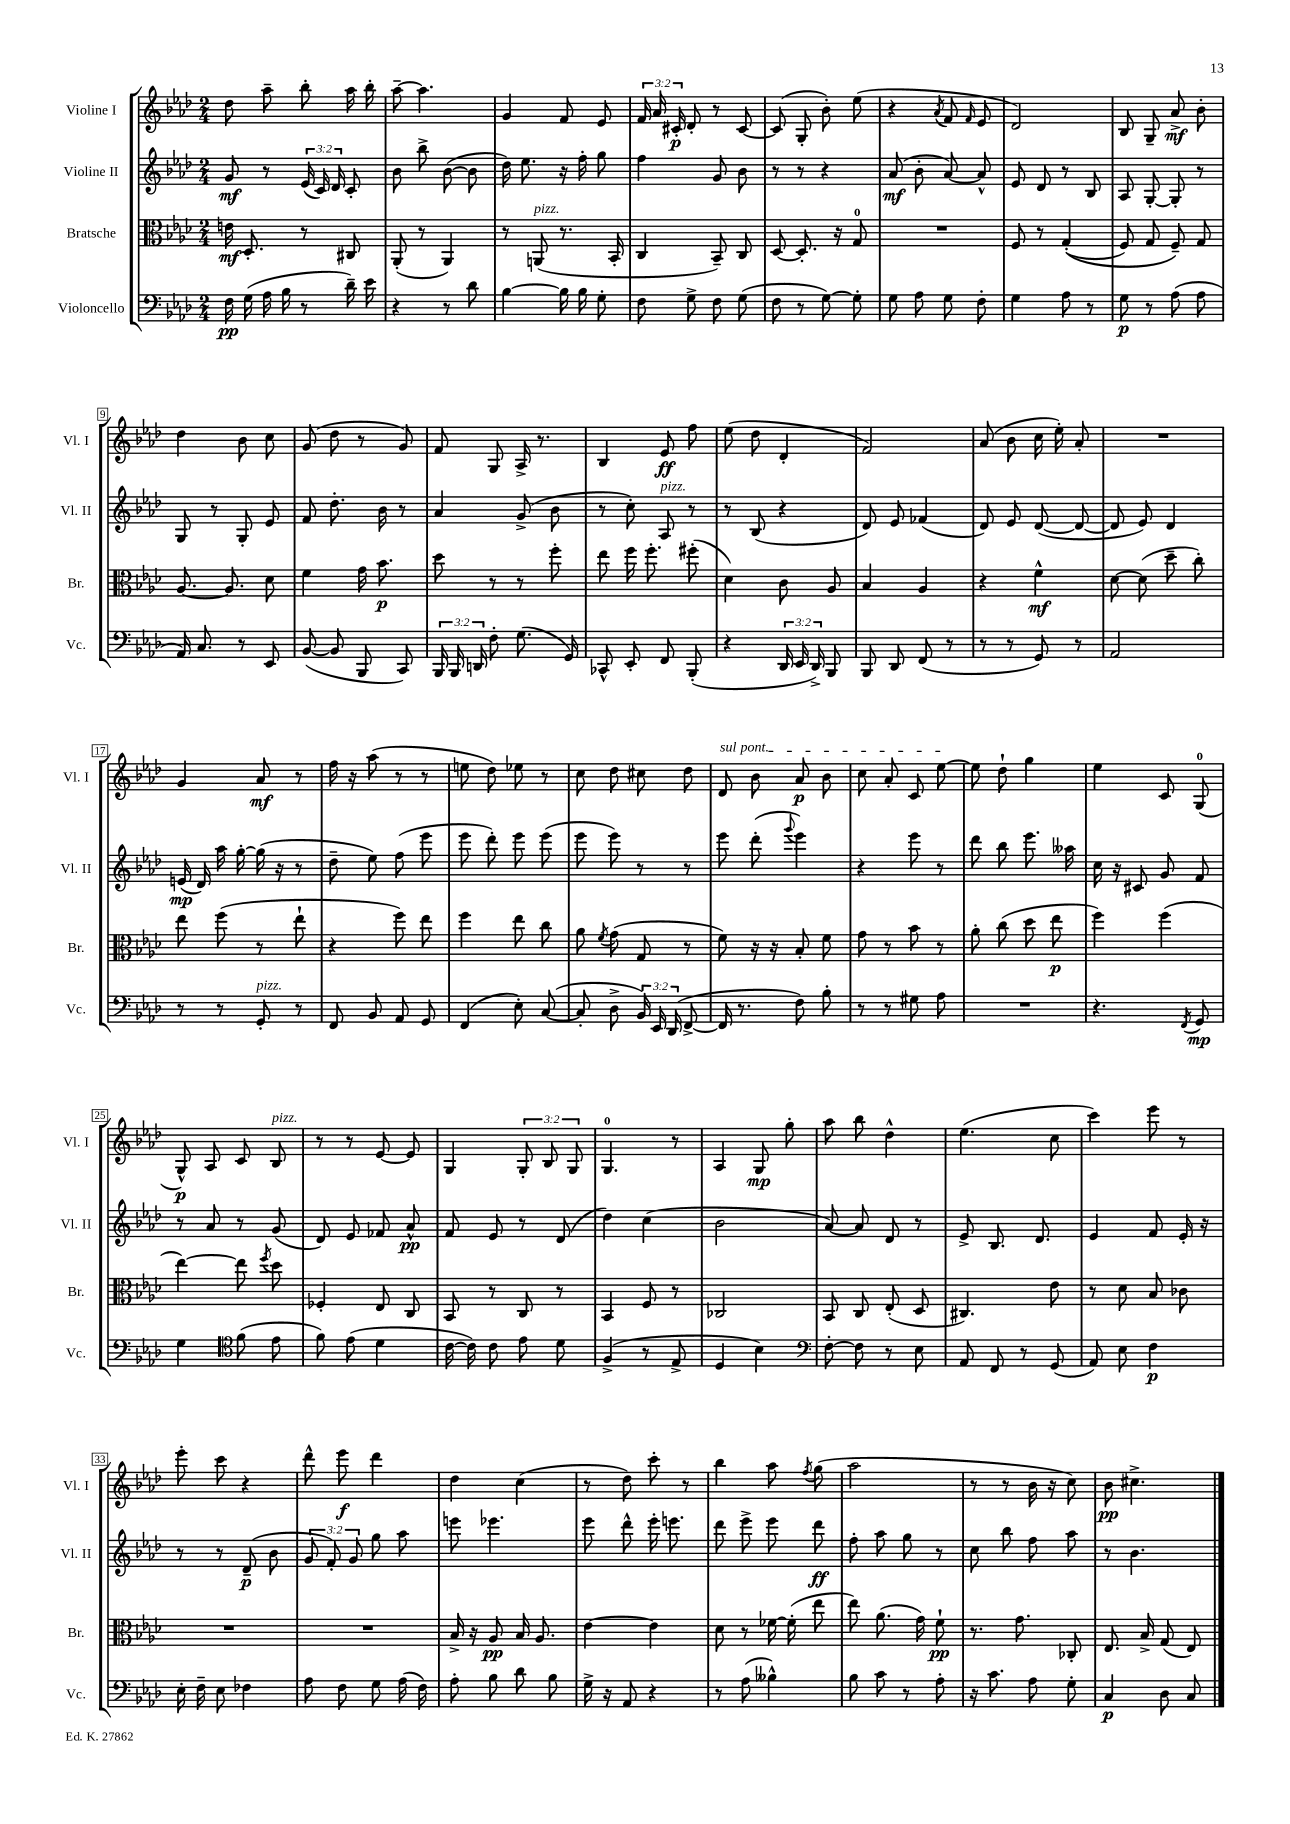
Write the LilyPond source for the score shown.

<<
\new StaffGroup <<
\new Staff = "s0" \with { instrumentName = "Violine I" shortInstrumentName = "Vl. I" } {
    \clef treble \key aes \major \numericTimeSignature \time 2/4 \override Staff.TupletNumber.text = #tuplet-number::calc-fraction-text
    \autoBeamOff des''8 aes''8-- bes''8-. aes''16 bes''16-. |
    aes''8~-- aes''4. |
    g'4 f'8 ees'8 |
    \tuplet 3/2 { f'16 aes'16 cis'16-.\p } des'8-. r8 cis'8~ |
    cis'8( g8-. bes'8-.) ees''8( |
    r4 \acciaccatura { aes'8 } f'8 \grace { f'16 } ees'8 |
    des'2) |
    bes8 g8-- aes'8->\mf bes'8-. |
    des''4 bes'8 c''8 |
    g'8( des''8 r8 g'8) |
    f'8 g8 aes16-> r8. |
    bes4 ees'8\ff f''8 |
    ees''8( des''8 des'4-. |
    f'2) |
    aes'8( bes'8 c''16 ees''16-.) aes'8-. |
    R2 |
    g'4 aes'8\mf r8 |
    f''16 r16 aes''8( r8 r8 |
    e''8 des''8) ees''8 r8 |
    c''8 des''8 cis''8 des''8 |
    \once \override TextSpanner.bound-details.left.text = \markup { \italic "sul pont." } des'8\startTextSpan bes'8 aes'8\p bes'8 |
    c''8 aes'8-. c'8 ees''8~\stopTextSpan |
    ees''8 des''8-! g''4 |
    ees''4 c'8 g8-0( |
    g8-^\p) aes8 c'8 bes8^\markup { \italic "pizz." } |
    r8 r8 ees'8~ ees'8 |
    g4 \tuplet 3/2 { g8-. bes8 g8 } |
    g4.-0 r8 |
    aes4 g8\mp g''8-. |
    aes''8 bes''8 des''4-^ |
    ees''4.( c''8 |
    c'''4) ees'''8 r8 |
    ees'''8-. c'''8 r4 |
    des'''8-^ ees'''8\f des'''4 |
    des''4 c''4( |
    r8 des''8) c'''8-. r8 |
    bes''4 aes''8 \acciaccatura { f''8 } g''8( |
    aes''2 |
    r8 r8 bes'16 r16 c''8) |
    bes'8\pp cis''4.-> \bar "|." |
}
\new Staff = "s1" \with { instrumentName = "Violine II" shortInstrumentName = "Vl. II" } {
    \clef treble \key aes \major \numericTimeSignature \time 2/4 \override Staff.TupletNumber.text = #tuplet-number::calc-fraction-text
    \autoBeamOff g'8\mf r8 \tuplet 3/2 { ees'16( c'16) des'16 } c'8-. |
    bes'8 bes''8-> bes'8~( bes'8 |
    des''16) ees''8. r16 f''16-. g''8 |
    f''4 g'8 bes'8 |
    r8 r8 r4 |
    aes'8\mf( bes'8-. aes'8~) aes'8-^ |
    ees'8 des'8 r8 bes8 |
    aes8 g8~-. g8-. r8 |
    g8 r8 g8-. ees'8 |
    f'8 des''8.-. bes'16 r8 |
    aes'4 g'8->( bes'8 |
    r8 c''8-.) aes8^\markup { \italic "pizz." } r8 |
    r8 bes8( r4 |
    des'8) ees'8 fes'4( |
    des'8) ees'8 des'8~( des'8~ |
    des'8 ees'8) des'4 |
    e'16\mp( des'16) aes''16 g''16~-. g''16( r16 r8 |
    des''8-- ees''8) f''8( ees'''8 |
    ees'''8 des'''8-.) ees'''8 ees'''8( |
    ees'''8 ees'''8) r8 r8 |
    ees'''8 des'''8-.( \appoggiatura { g'''8 } ees'''4) |
    r4 ees'''8 r8 |
    des'''8 bes''8 ees'''8. aeses''16 |
    c''16 r16 cis'8 g'8 f'8 |
    r8 aes'8 r8 g'8( |
    des'8) ees'8 fes'8 aes'8-^\pp |
    f'8 ees'8 r8 des'8( |
    des''4) c''4( |
    bes'2 |
    aes'8~) aes'8 des'8 r8 |
    ees'8-> bes8. des'8. |
    ees'4 f'8 ees'16-. r16 |
    r8 r8 des'8--\p( bes'8 |
    \tuplet 3/2 { g'8 f'8-.) g'8 } g''8 aes''8 |
    e'''8 ees'''4. |
    ees'''8 des'''8-^ ees'''16-. e'''8. |
    des'''8 ees'''8-> ees'''8 des'''8\ff |
    f''8-. aes''8 g''8 r8 |
    c''8 bes''8 f''8 aes''8 |
    r8 bes'4. \bar "|." |
}
\new Staff = "s2" \with { instrumentName = "Bratsche" shortInstrumentName = "Br." } {
    \clef alto \key aes \major \numericTimeSignature \time 2/4
    \autoBeamOff e'16\mf des8.-. r8 cis8 |
    aes,8-.( r8 aes,4) |
    r8 a,8^\markup { \italic "pizz." }( r8. bes,16-. |
    c4 bes,8--) c8 |
    des8~ des8.-. r16 g8-0 |
    R2 |
    f8 r8 g4-.(\( |
    f8) g8 f8--\) g8 |
    aes8.~ aes8. des'8 |
    f'4 g'16 bes'8.\p |
    des''8 r8 r8 f''8-. |
    ees''8 f''16 f''8.-. fis''8-.( |
    des'4) c'8 aes8 |
    bes4 aes4 |
    r4 f'4-^\mf |
    des'8~ des'8( des''8-- c''8-.) |
    ees''8 f''8( r8 ees''8-! |
    r4 f''8) ees''8 |
    f''4 ees''8 c''8 |
    aes'8 \acciaccatura { f'8 } g'8( g8 r8 |
    f'8) r16 r16 bes8-. f'8 |
    g'8 r8 bes'8 r8 |
    aes'8-. c''8( des''8 ees''8\p |
    f''4) f''4( |
    ees''4~) ees''8 \acciaccatura { f''8 } des''8 |
    fes4-. ees8 c8 |
    bes,8 r8 c8 r8 |
    bes,4 f8 r8 |
    ces2 |
    bes,8 c8 ees8-.( des8 |
    cis4.) ees'8 |
    r8 des'8 bes8 ces'8 |
    R2 |
    R2 |
    bes16-> r16 aes8\pp bes16 aes8. |
    ees'4~ ees'4 |
    des'8 r8 fes'16~ fes'16-.( ees''8 |
    ees''8) aes'8.( g'16) f'8-!\pp |
    r8. g'8. ces8-. |
    ees8. bes16-> g8( ees8) \bar "|." |
}
\new Staff = "s3" \with { instrumentName = "Violoncello" shortInstrumentName = "Vc." } {
    \clef bass \key aes \major \numericTimeSignature \time 2/4 \override Staff.TupletNumber.text = #tuplet-number::calc-fraction-text
    \autoBeamOff f16\pp g16( aes16 bes16 r8 des'16--) ees'16 |
    r4 r8 des'8 |
    bes4~ bes16 bes16 g8-. |
    f8 g8-> f8 g8( |
    f8 r8 g8~) g8-. |
    g8 aes8 g8 f8-. |
    g4 aes8 r8 |
    g8\p r8 aes8( aes8 |
    aes,16) c8. r8 ees,8 |
    bes,8~( bes,8 bes,,8 c,8) |
    \tuplet 3/2 { bes,,16 bes,,16 d,16 } f8-. g8.( g,16) |
    ces,8-^ ees,8-. f,8 bes,,8-.( |
    r4 \tuplet 3/2 { des,16 ees,16 des,16->) } bes,,8 |
    bes,,8 des,8 f,8( r8 |
    r8 r8 g,8) r8 |
    aes,2 |
    r8 r8 g,8-.^\markup { \italic "pizz." } r8 |
    f,8 bes,8 aes,8 g,8 |
    f,4( ees8-.) c8~( |
    c8-. des8-> \tuplet 3/2 { bes,16) ees,16 des,16( } f,8~-> |
    f,16 r8. f8) bes8-. |
    r8 r8 gis8 aes8 |
    R2 |
    r4. \acciaccatura { f,8 } g,8\mp |
    g4 \clef tenor f'8( ees'8 |
    f'8) ees'8( des'4 |
    c'16~ c'16) c'8 ees'8 des'8 |
    f4->( r8 ees8-> |
    des4 bes4) |
    \clef bass f8~-. f8 r8 ees8 |
    aes,8 f,8 r8 g,8( |
    aes,8) ees8 f4\p |
    ees16-. f16-- ees8 fes4 |
    aes8 f8 g8 aes16( f16) |
    aes8-. bes8 des'8 bes8 |
    g16-> r16 aes,8 r4 |
    r8 aes8( beses4-^) |
    bes8 c'8 r8 aes8-. |
    r16 c'8. aes8 g8-. |
    c4\p des8 c8 \bar "|." |
}
>>
>>
\layout { \context { \Score \override BarNumber.stencil = #(make-stencil-boxer 0.1 0.3 ly:text-interface::print) } }
